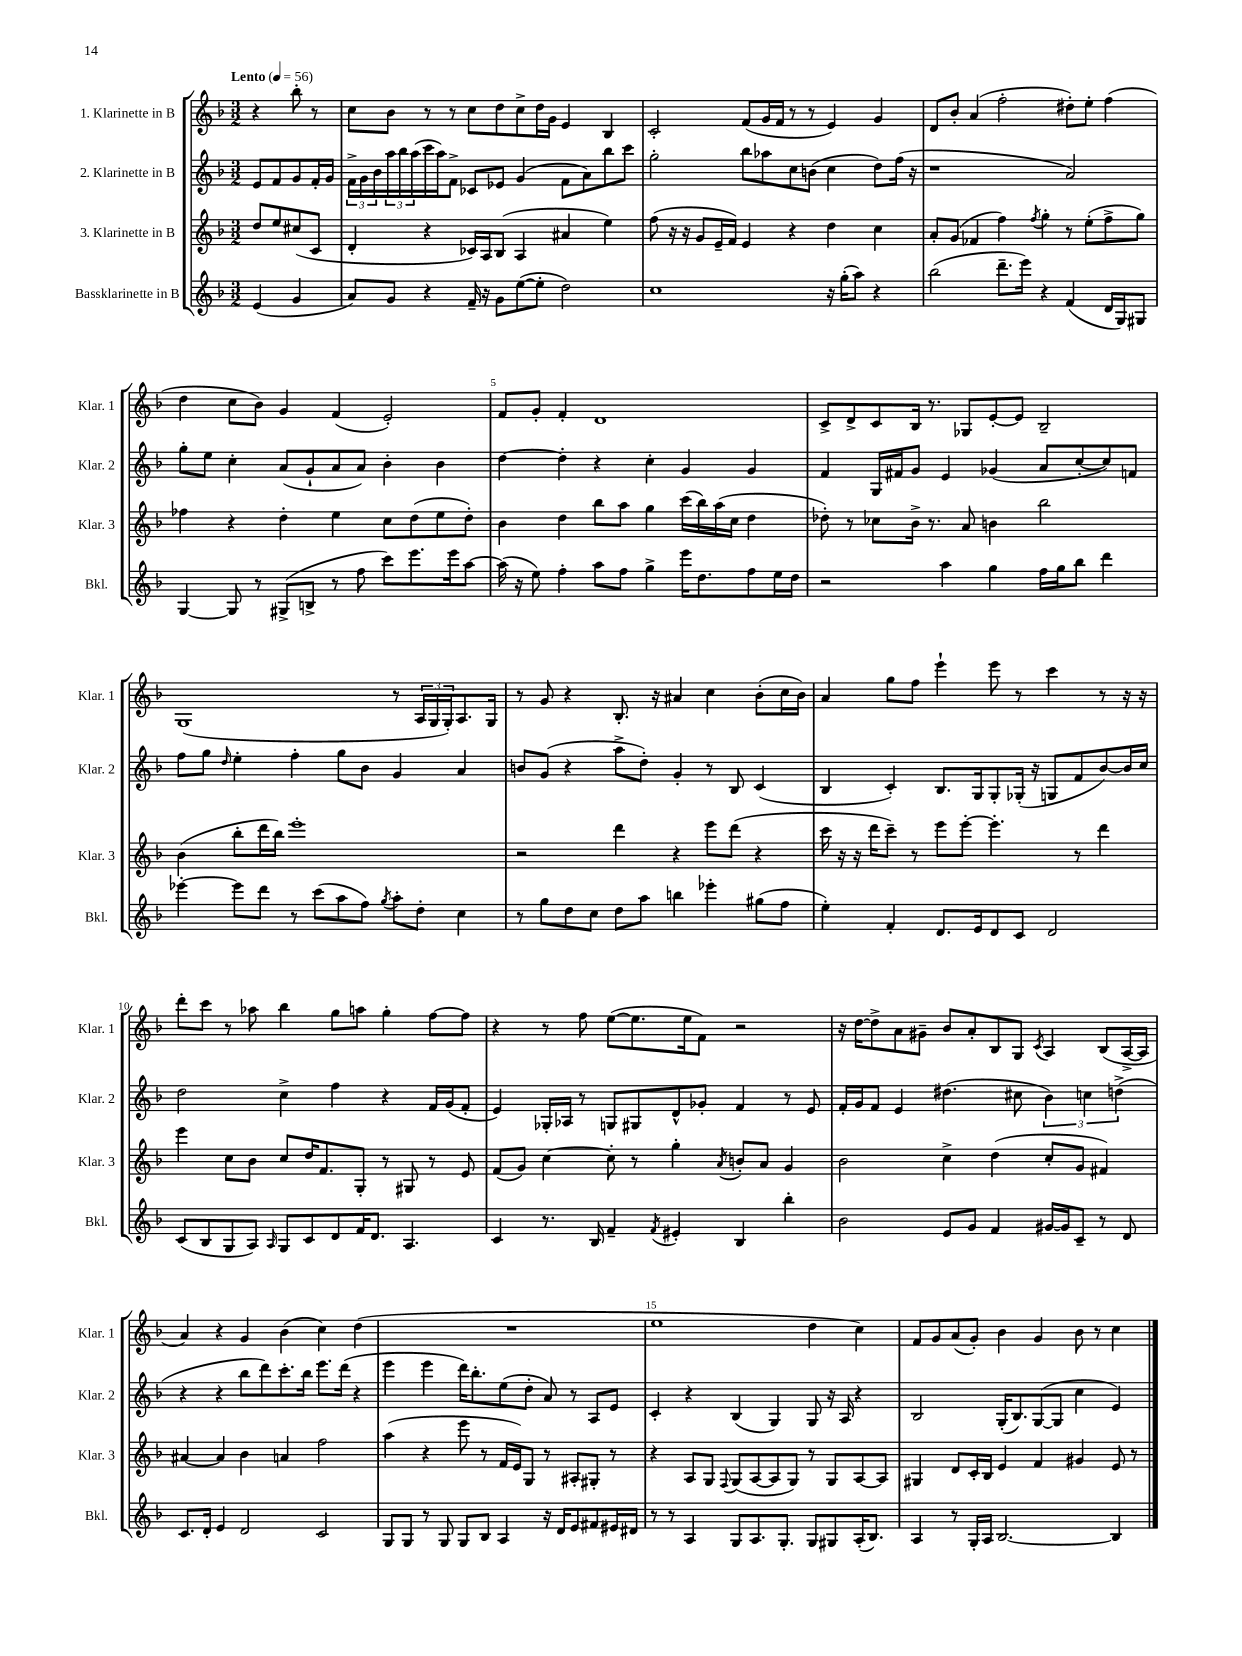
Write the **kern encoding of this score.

**kern	**kern	**kern	**kern
*staff4	*staff3	*staff2	*staff1
*clefG2	*clefG2	*clefG2	*clefG2
*k[b-]	*k[b-]	*k[b-]	*k[b-]
*M3/2	*M3/2	*M3/2	*M3/2
*MM56	*MM56	*MM56	*MM56
(4e/	8dd/L	8e/L	4r
.	8ee/	8f/	.
4g/	(8cc#/	8g/	8bb-'\
.	8c/J	16f'/L	8r
.	.	16g/JJ	.
=	=	=	=
8a/L)	4d'/	24f^\LL	8cc\L
.	.	24g\	.
.	.	24b-\	.
8g/J	.	24aa\	8b-\J
.	.	24bb-\	.
.	.	(24aa\	.
4r	4r	16ccc\	8r
.	.	16aa\J)	.
.	.	8f^\J	8r
16f~/	16c-/LL)	8c-/L	8cc\L
16r	16A/J	.	.
8g\L	(8B-/J	8e-/J	8dd\
([8ee\	4A/	(4g/	8cc^\
8ee'\]J	.	.	16dd\L
.	.	.	16g\JJ
2dd\)	4a#/	8f\L	4e/
.	.	8a\)	.
.	4ee\)	8bb-\	4B-/
.	.	8ccc\J	.
=	=	=	=
1cc	(8ff\	2gg'\	2c'/
.	16r	.	.
.	16r	.	.
.	8g/L	.	.
.	16e~/L	.	.
.	16f/JJ)	.	.
.	4e/	8bb-\L	(8f/L
.	.	8aa-\	16g/L
.	.	.	16f/JJ
.	4r	8cc\	8r
.	.	(8b\J	8r
16r	4dd\	4cc\	4e/)
(16gg'\LK	.	.	.
8aa\J)	.	.	.
4r	4cc\	8dd\L)	4g/
.	.	(16ff\Jk	.
.	.	16r	.
=	=	=	=
(2bb-\	8a'/L	1r	8d/L
.	(8g/J	.	8b-'/J
.	4f-/	.	(4a/
8.ddd~\L	4ff\)	.	2ff'\
16eee\Jk)	.	.	.
.	8qff/	.	.
4r	4gg'\	.	.
(4f/	8r	2a/)	8dd#'\L)
.	(8ee'\L	.	8ee'\J
16d/LL	8ff^\	.	(4ff\
16G/J)	.	.	.
8G#/J	8gg\J)	.	.
=	=	=	=
[4G/	4ff-\	8gg'\L	4dd\
.	.	8ee\J	.
8G/]	4r	4cc'\	8cc\L
8r	.	.	8b-\J)
(8G#^/L	4dd'\	(8a/L	4g/
8B^/J	.	8g`/	.
8r	4ee\	8a/	(4f/
8ff\	.	8a/J)	.
8ccc\L)	8cc\L	4b-'\	2e'/)
8.eee\	(8dd\	.	.
.	8ee\	4b-\	.
16eee\k	.	.	.
[8aa\J	8dd'\J)	.	.
=	=	=	=
(16aa\]	4b-\	[4dd\	8f/L
16r	.	.	.
8ee\)	.	.	8g'/J
4ff'\	4dd\	4dd'\]	4f'/
8aa\L	8bb-\L	4r	1d
8ff\J	8aa\J	.	.
4gg^\	4gg\	4cc'\	.
16eee\LK	(16ccc\LL	4g/	.
8.dd\	16bb-\)	.	.
.	(16aa\	.	.
.	16cc\JJ	.	.
8ff\	4dd\	4g/	.
16ee\L	.	.	.
16dd\JJ	.	.	.
=	=	=	=
2r	8dd-'\)	4f/	8c^/L
.	8r	.	8d^/
.	8cc-\L	16G/LL	8c/
.	.	16f#/J	.
.	16b-^\Jk	8g/J	16B-/Jk
.	8.r	.	8.r
4aa\	.	4e/	.
.	8a/	.	8G-/L
4gg\	4b\	(4g-/	[8e'/
.	.	.	8e/]J
16ff\LL	2bb-\	8a/L	2B-~/
16gg\J	.	.	.
8bb-\J	.	[8cc'/	.
4ddd\	.	8cc/])	.
.	.	8f/J	.
=	=	=	=
[4eee-'\	(4b-\	8ff\L	(1G
.	.	8gg\J	.
.	.	16qqdd/	.
8eee-\]L	8bb-'\L	4ee'\	.
8ddd\J	16ddd\L	.	.
.	16bb-\JJ)	.	.
8r	1eee'	4ff'\	.
(8ccc\L	.	.	.
8aa\	.	8gg\L	.
8ff\J)	.	8b-\J	.
8qgg/	.	.	.
8aa'\L	.	4g/	8r
8dd'\J	.	.	24A/LL
.	.	.	24G/
.	.	.	24G'/J)
4cc\	.	4a/	8.A/
.	.	.	16G/Jk
=	=	=	=
8r	2r	8b/L	8r
8gg\L	.	(8g/J	8g/
8dd\	.	4r	4r
8cc\J	.	.	.
8dd\L	4ddd\	8aa^\L	8.B-'/
8aa\J	.	8dd'\J)	.
.	.	.	16r
4bb\	4r	4g'/	4a#/
4eee-'\	8eee\L	8r	4cc\
.	(8ddd\J	8B-/	.
(8gg#\L	4r	(4c/	(8b-'\L
8ff\J	.	.	16cc\L
.	.	.	16b-\JJ)
=	=	=	=
4ee'\)	16ccc\	4B-/	4a/
.	16r	.	.
.	16r	.	.
.	16ddd\LK	.	.
4f'/	8ccc~\J)	4c'/)	8gg\L
.	8r	.	8ff\J
8.d/L	8eee\L	8.B-/L	4eee`\
.	[8eee'\J	.	.
16e/k	.	16G/k	.
8d/	4.eee'\]	8G'/	8eee\
8c/J	.	(16G-'/Jk	8r
.	.	16r	.
2d/	.	8G/L	4ccc\
.	8r	8f/	.
.	4ddd\	[8b-/)	8r
.	.	16b-/]L	16r
.	.	16cc/JJ	16r
=	=	=	=
(8c/L	4eee\	2dd\	8ddd'\L
8B-/	.	.	8ccc\J
8G/	8cc\L	.	8r
8A/J)	8b-\J	.	8aa-\
16qqA/	.	.	.
8G/L	8cc/L	4cc^\	4bb-\
8c/	16dd/K	.	.
.	8.f/	.	.
8d/	.	4ff\	8gg\L
16f/K	8G'/J	.	8aa\J
8.d/J	.	.	.
.	8r	4r	4gg'\
4.A/	8G#/	.	.
.	8r	16f/LL	[8ff\L
.	.	(16g/J	.
.	8e/	8f'/J	8ff\]J
=	=	=	=
4c/	(8f/L	4e/)	4r
.	8g/J)	.	.
8.r	[4cc\	16G-'/LL	8r
.	.	16A-/JJ	.
.	.	8r	8ff\
16B-/	.	.	.
4f~/	8cc'\]	8G/L	([8ee\L
.	8r	8G#/	8.ee\]
8qf/	.	.	.
4e#'/	4gg'\	8d^^/	.
.	.	.	16ee\k
.	.	8g-'/J	8f\J)
.	8qa/	.	.
4B-/	8b'/L	4f/	2r
.	8a/J	.	.
4bb-'\	4g/	8r	.
.	.	8e/	.
=	=	=	=
2b-\	2b-\	16f'/LL	16r
.	.	16g/J	[16dd\LK
.	.	8f/J	8dd^\]
.	.	4e/	8a\
.	.	.	8g#~\J
8e/L	4cc^\	(4.dd#\	8b-/L
8g/J	.	.	8a'/
4f/	(4dd\	.	8B-/
.	.	8cc#\	8G/J
.	.	.	8qc/
[16g#/LL	8cc'/L	6b-\)	4A/
16g#/]J	.	.	.
8c~/J	8g/J	.	.
.	.	6cc\	.
8r	4f#/)	.	(8B-/L
.	.	(6dd^\	.
8d/	.	.	[16A^/L
.	.	.	16A/]JJ
=	=	=	=
8.c/L	[4a#/	4r	4a/)
16d'/Jk	.	.	.
4e/	4a#/]	4r	4r
2d/	4b-\	8bb-\L	4g/
.	.	8ddd\)	.
.	4a/	8.ccc'\	(4b-\
.	.	16bb-\Jk	.
2c/	2ff\	8.eee\L	4cc\)
.	.	(16ddd\Jk	.
.	.	4r	(4dd\
=	=	=	=
8G/L	(4aa\	4eee\	1.r
8G/J	.	.	.
8r	4r	4eee\	.
8G/	.	.	.
8G/L	8eee\	16ddd\LK)	.
.	.	8.bb-'\	.
8B-/J	8r	.	.
4A/	16f/LL	(8ee\	.
.	16e/J)	.	.
.	8G/J	8dd'\J	.
16r	8r	8a/)	.
16d/LK	.	.	.
8e/	8A#'/L	8r	.
8f#/	8G#'/J	8A/L	.
16e#/L	8r	8e/J	.
16d#/JJ	.	.	.
=	=	=	=
8r	4r	4c'/	1ee
8r	.	.	.
4A/	8A/L	4r	.
.	8G/J	.	.
.	8qqF/	.	.
8G/L	(8G/L	(4B-/	.
8.A/	[8A/	.	.
.	8A/]	4G/)	.
8.G'/J	.	.	.
.	8G/J)	.	.
8G/L	8r	8G/	4dd\
8G#/	8G/L	16r	.
.	.	16A/	.
(16A'/K	[8A/	4r	4cc\)
8.B-/J)	.	.	.
.	8A/]J	.	.
=	=	=	=
4A/	4G#/	2B-/	8f/L
.	.	.	8g/
8r	8d/L	.	(8a/
16G'/LL	16c'/L	.	8g'/J)
16A/JJ	16B-/JJ	.	.
[2.B-/	4e/	(16G'/LK	4b-\
.	.	8.B-/)	.
.	4f/	([8G/	4g/
.	.	8G/]J	.
.	4g#/	4cc\	8b-\
.	.	.	8r
4B-/]	8e/	4e/)	4cc\
.	8r	.	.
==	==	==	==
*-	*-	*-	*-
